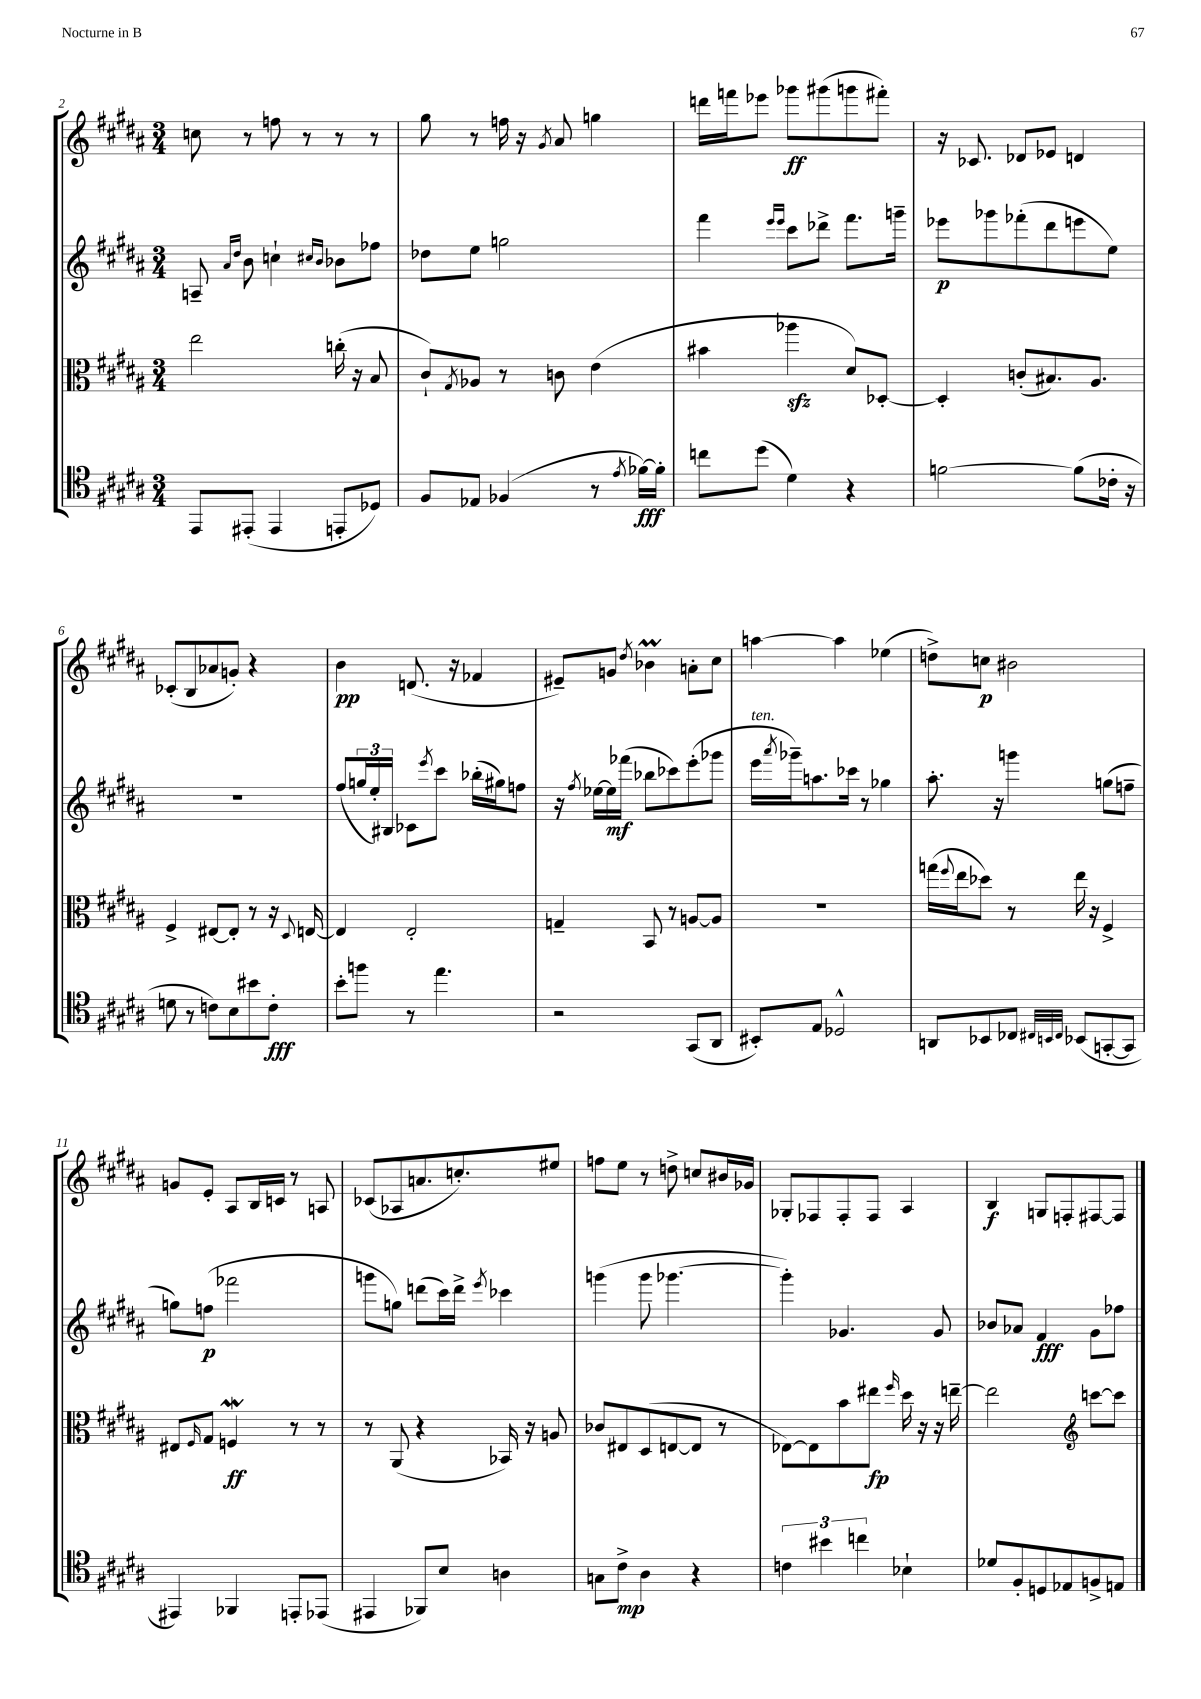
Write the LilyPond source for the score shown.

<<
\new StaffGroup <<
\new Staff = "s0" {
    \clef treble \key b \major \numericTimeSignature \time 3/4
    c''8 r8 f''8 r8 r8 r8 |
    gis''8 r8 f''16 r16 \acciaccatura { gis'8 } ais'8 g''4 |
    d'''16 f'''16 ees'''8 ges'''8\ff gis'''8( g'''8 fis'''8-.) |
    r16 ces'8. des'8 ees'8 d'4 |
    ces'8-.( b8 aes'8 g'8-.) r4 |
    b'4\pp d'8.( r16 fes'4 |
    eis'8--) g'8 \acciaccatura { dis''8 } bes'4\prall a'8-. cis''8 |
    a''4~ a''4 ees''4( |
    d''8->) c''8\p bis'2 |
    g'8 e'8-. ais8 b16 c'16 r8 a8 |
    ces'8( aes8 a'8. c''8.-.) eis''8 |
    f''8 e''8 r8 d''8-> c''8 bis'16 ges'16 |
    ges8-. fes8 fes8-. fes8 ais4 |
    b4\f g8 f8-. fis8~ fis8 \bar "|." |
}
\new Staff = "s1" {
    \clef treble \key b \major \numericTimeSignature \time 3/4
    a8-- \grace { ais'16 dis''16 } b'8 c''4-! \grace { cis''16 b'16 } bes'8 fes''8 |
    des''8 e''8 g''2 |
    fis'''4 \grace { e'''16 e'''16 } cis'''8 des'''8-> fis'''8. g'''16-- |
    ees'''8\p ges'''8 fes'''8-.( dis'''8 e'''8 e''8) |
    R2. |
    fis''8( \tuplet 3/2 { g''16 e''16-.) bis16 } ces'8 \acciaccatura { e'''8 } cis'''8 bes''16-.( gis''16) f''8 |
    r16 \acciaccatura { fis''8 } ees''16~ ees''16\mf fes'''16( bes''8 ces'''8) e'''8-.( ges'''8 |
    e'''16^\markup { \italic "ten." } \acciaccatura { ais'''8 } ges'''16--) a''8. ces'''16 r8 ges''4 |
    ais''8.-. r16 g'''4 g''8( f''8-- |
    g''8) f''8\p( fes'''2 |
    g'''8 g''8) d'''8( cis'''16) d'''16-> \acciaccatura { e'''8 } ces'''4 |
    g'''4( g'''8 ges'''4.~ |
    ges'''4-.) ges'4. ges'8 |
    bes'8 aes'8 fis'4\fff gis'8 fes''8 \bar "|." |
}
\new Staff = "s2" {
    \clef alto \key b \major \numericTimeSignature \time 3/4
    e''2 c''16-.( r16 b8 |
    cis'8-!) \acciaccatura { gis8 } aes8 r8 c'8 e'4( |
    bis'4 aes''4\sfz dis'8) des8~-. |
    des4-. c'8-.( bis8.) ais8. |
    fis4-> eis8~ eis8-. r8 r16 \appoggiatura { dis8 } e16~ |
    e4 e2-. |
    g4-- b,8 r8 a8~ a8 |
    R2. |
    g''16( \appoggiatura { fis''8 } e''16 des''8) r8 e''16 r16 fis4-> |
    eis8 \grace { fis16 } gis8 f4\mordent\ff r8 r8 |
    r8 ais,8( r4 bes,16) r16 a8 |
    ces'8 eis8 dis8( e8~ e8 r8 |
    ees8~) ees8 b'8 eis''8\fp \grace { fis''16 } dis''16 r16 r16 e''16~-- |
    e''2 \clef treble c'''8~ c'''8 \bar "|." |
}
\new Staff = "s3" {
    \clef tenor \key b \major \numericTimeSignature \time 3/4
    e,8 eis,8-.( eis,4 e,8-. des8) |
    fis8 ees8 fes4( r8 \acciaccatura { e'8 } fes'16~\fff) fes'16-. |
    c''8 dis''8( dis'4) r4 |
    f'2~ f'8( ces'16-. r16 |
    d'8 r8 c'8) b8 bis'8 c'8-.\fff |
    b'8-. f''8 r8 e''4. |
    r2 gis,8( ais,8 |
    bis,8-.) e8 des2-^ |
    a,8 bes,8 ces8 \grace { cis32 b,32 cis32 } bes,8( g,8~-. g,8 |
    eis,4) fes,4 e,8-. ees,8( |
    eis,4 fes,8) b8 a4 |
    g8 cis'8->\mp ais4 r4 |
    \tuplet 3/2 { c'4 bis'4 c''4 } bes4-! |
    des'8 fis8-. d8 ees8 f8-> e8 \bar "|." |
}
>>
>>
\layout { \context { \Score currentBarNumber = #2 } }
